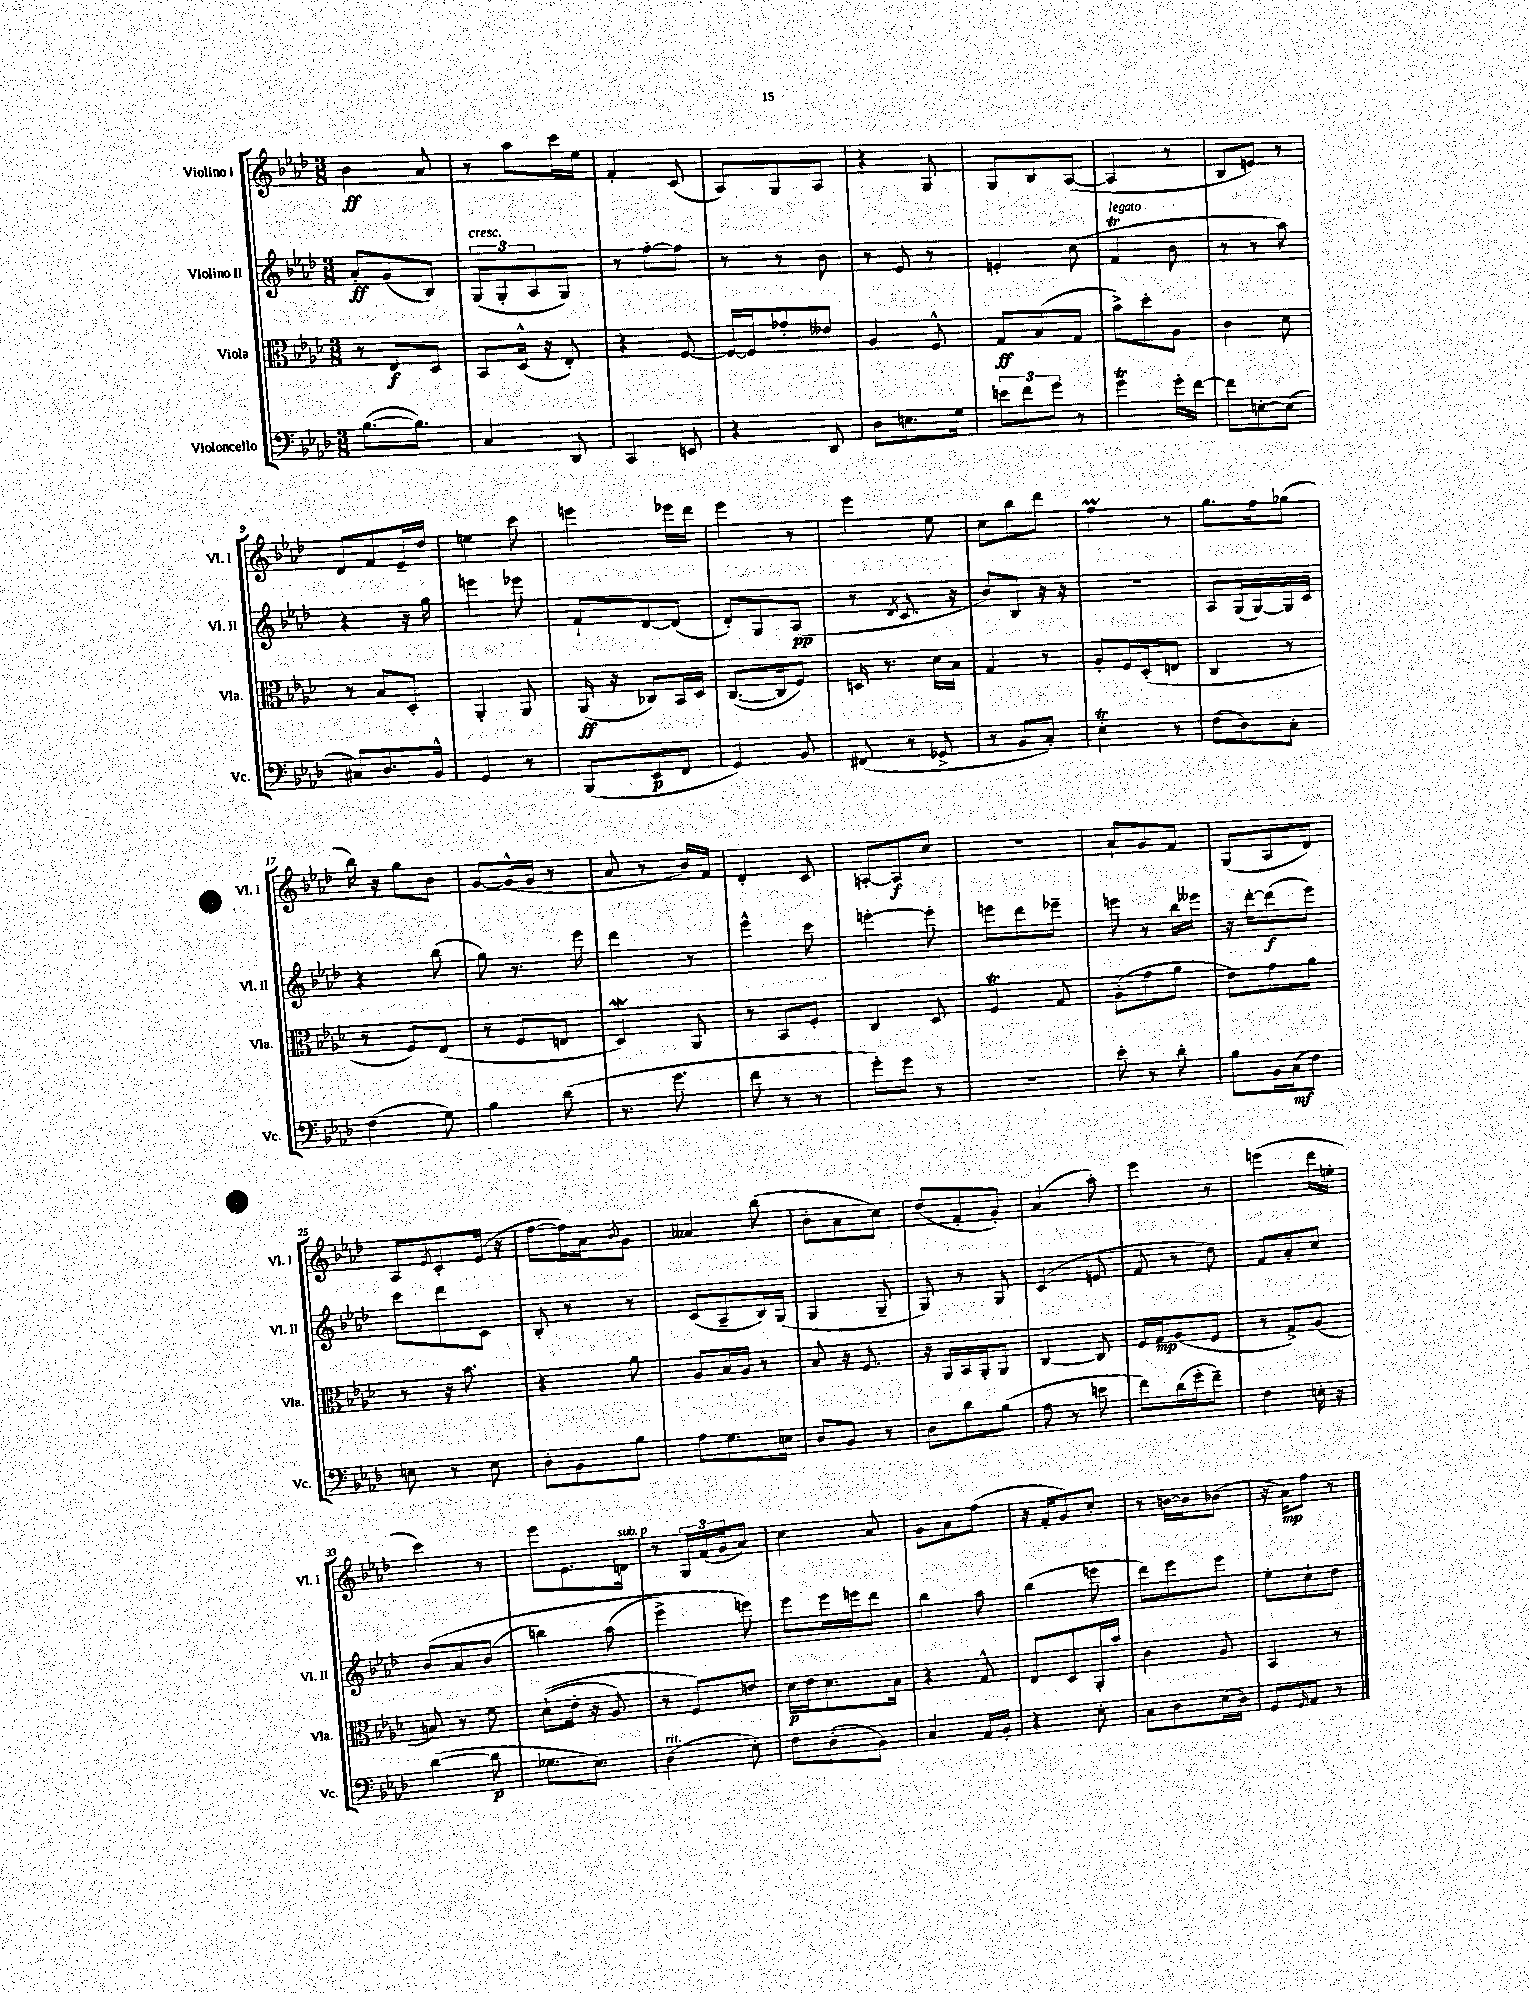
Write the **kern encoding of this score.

**kern	**dynam	**kern	**dynam	**kern	**dynam	**kern	**dynam
*part4	*part4	*part3	*part3	*part2	*part2	*part1	*part1
*staff4	*staff4	*staff3	*staff3	*staff2	*staff2	*staff1	*staff1
*I"Violoncello	*	*I"Viola	*	*I"Violino II	*	*I"Violino I	*
*I'Vc.	*	*I'Vla.	*	*I'Vl. II	*	*I'Vl. I	*
*clefF4	*	*clefC3	*	*clefG2	*	*clefG2	*
*k[b-e-a-d-]	*	*k[b-e-a-d-]	*	*k[b-e-a-d-]	*	*k[b-e-a-d-]	*
*M3/8	*	*M3/8	*	*M3/8	*	*M3/8	*
=1	=1	=1	=1	=1	=1	=1	=1
([8.B-\L	.	8r	.	8a-'/L	ff	4b-\	ff
.	.	8E-/L	f	(8g/	.	.	.
8.B-\J])	.	.	.	.	.	.	.
.	.	8D-/J	.	8B-/J)	.	8a-/	.
=2	=2	=2	=2	=2	=2	=2	=2
!	!	!	!	!LO:TX:a:i:t=cresc.	!	!	!
4C/	.	8BB-/L	.	(12G/L	.	8r	.
.	.	.	.	12G'/	.	.	.
.	.	(16D-^^/Jk	.	.	.	8aa-\L	.
.	.	.	.	12A-/	.	.	.
.	.	16r	.	.	.	.	.
8DD-/	.	8E-'/)	.	8G/J)	.	16ccc\L	.
.	.	.	.	.	.	16ee-\JJ	.
=3	=3	=3	=3	=3	=3	=3	=3
4CC/	.	4r	.	8r	.	4f'/	.
.	.	.	.	[8ff'\L	.	.	.
8EEn/	.	[8F/	.	8ff\J]	.	(8c/	.
=4	=4	=4	=4	=4	=4	=4	=4
4r	.	16F/LL_	.	8r	.	8A-/L)	.
.	.	16F/J]	.	.	.	.	.
.	.	8g-X'/	.	8r	.	8G/	.
8DD-/	.	8e--X/J	.	8b-\	.	8A-/J	.
=5	=5	=5	=5	=5	=5	=5	=5
8D-\L	.	4A-/	.	8r	.	4r	.
8.En\	.	.	.	8e-/	.	.	.
.	.	8F^^/	.	8r	.	8G/	.
16G\Jk	.	.	.	.	.	.	.
=6	=6	=6	=6	=6	=6	=6	=6
12en\L	.	8G/L	ff	4en'/	.	8G/L	.
12f\	.	.	.	.	.	.	.
.	.	(8B-/	.	.	.	8B-/	.
12g\J	.	.	.	.	.	.	.
8r	.	8G/J	.	(8cc\	.	([8A-/J	.
=7	=7	=7	=7	=7	=7	=7	=7
!	!	!	!	!LO:TX:a:i:t=legato	!	!	!
4gt\	.	8b-^\L)	.	4fT/	.	4A-/]	.
.	.	8dd-'\	.	.	.	.	.
16g'\LL	.	8A-\J	.	8b-\	.	8r	.
[16f\JJ	.	.	.	.	.	.	.
=8	=8	=8	=8	=8	=8	=8	=8
8f\L]	.	4c\	.	8r	.	8B-/L	.
[8En'\	.	.	.	8r	.	8en/J)	.
(8E\J]	.	8d-\	.	8aa-\)	.	8r	.
!!LO:LB:g=z
=9	=9	=9	=9	=9	=9	=9	=9
8C#X/L)	.	8r	.	4r	.	8d-/L	.
8.D-/	.	8B-/L	.	.	.	8f/	.
.	.	8D-'/J	.	16r	.	16e-~/L	.
16BB-^^/Jk	.	.	.	16gg\	.	16dd-/JJ	.
=10	=10	=10	=10	=10	=10	=10	=10
4GG/	.	4AA-'/	.	4eeen\	.	4een\	.
8r	.	8AA-/	.	8eee-X\	.	8ccc\	.
=11	=11	=11	=11	=11	=11	=11	=11
(8BBB-/L	.	(16AA-/	ff	8f`/L	.	4eeen\	.
.	.	16r	.	.	.	.	.
8EE-/	p	8C-X/L)	.	[8d-/	.	.	.
8FF/J	.	16BB-/L	.	(8d-/J]	.	16eee-X\LL	.
.	.	16D-/JJ	.	.	.	16ddd-\JJ	.
=12	=12	=12	=12	=12	=12	=12	=12
4GG/)	.	([8.C/L	.	8d-'/L)	.	4eee-\	.
.	.	.	.	8G/	.	.	.
.	.	16C/k]	.	.	.	.	.
8BB-/	.	8F/J)	.	(8A-/J	pp	8r	.
=13	=13	=13	=13	=13	=13	=13	=13
(8FF#X/	.	16Dn/	.	8r	.	4eee-\	.
.	.	8.r	.	.	.	.	.
.	.	.	.	8qd-/	.	.	.
8r	.	.	.	8.c/	.	.	.
8GG-X^/	.	16d-\LL	.	.	.	8ee-\	.
.	.	16B-\JJ	.	16r	.	.	.
=14	=14	=14	=14	=14	=14	=14	=14
8r	.	4G/	.	8b-/L)	.	8cc\L	.
8BB-/L	.	.	.	8B-/J	.	8bb-\	.
8C'/J)	.	8r	.	16r	.	8ddd-\J	.
.	.	.	.	16r	.	.	.
=15	=15	=15	=15	=15	=15	=15	=15
4E-T'\	.	8A-'/L	.	4.r	.	4ffM\	.
.	.	16F/L	.	.	.	.	.
.	.	(16D-'/J	.	.	.	.	.
8r	.	8En/J	.	.	.	8r	.
=16	=16	=16	=16	=16	=16	=16	=16
(8F\L	.	4C/	.	8A-/L	.	8.gg\L	.
8D-\)	.	.	.	(16G/L	.	.	.
.	.	.	.	[16G/)	.	16ff\k	.
8C'\J	.	8r	.	16G/]	.	(8gg-X\J	.
.	.	.	.	16c/JJ	.	.	.
!!LO:LB:g=z
=17	=17	=17	=17	=17	=17	=17	=17
(4F\	.	8r	.	4r	.	16bb-\)	.
.	.	.	.	.	.	16r	.
.	.	8F/L)	.	.	.	8gg\L	.
8G\)	.	(8E-/J	.	(8bb-\	.	8b-\J	.
=18	=18	=18	=18	=18	=18	=18	=18
4B-\	.	8r	.	8gg\)	.	[8g/L	.
.	.	8F/L	.	8.r	.	(16g^^/L]	.
.	.	.	.	.	.	16g/JJ	.
(8d-\	.	8En/J	.	.	.	8r	.
.	.	.	.	16eee-\	.	.	.
=19	=19	=19	=19	=19	=19	=19	=19
8.r	.	4D-w/)	.	4ddd-\	.	8a-/	.
.	.	.	.	.	.	8r	.
8.g\	.	.	.	.	.	.	.
.	.	8AA-/	.	8r	.	16b-/LL)	.
.	.	.	.	.	.	16f/JJ	.
=20	=20	=20	=20	=20	=20	=20	=20
8f\	.	8r	.	4eee-^^\	.	4d-'/	.
8r	.	8BB-/L	.	.	.	.	.
8r	.	8F'/J	.	8ccc\	.	8c/	.
=21	=21	=21	=21	=21	=21	=21	=21
8g'\L)	.	4C/	.	[4eeen'\	.	[8An'/L	.
8g\J	.	.	.	.	.	8A/]	f
8r	.	8D-/	.	8eee'\]	.	8cc/J	.
=22	=22	=22	=22	=22	=22	=22	=22
4.r	.	4FT/	.	8eeen\L	.	4.r	.
.	.	.	.	8ddd-\	.	.	.
.	.	8G/	.	8eee-X~\J	.	.	.
=23	=23	=23	=23	=23	=23	=23	=23
8e-'\	.	(8A-'\L	.	8eeen\	.	8a-`/L	.
8r	.	8g\	.	8r	.	8g/	.
8d-'\	.	8a-\J	.	16bb-\LL	.	8f/J	.
.	.	.	.	16eee--X\JJ	.	.	.
=24	=24	=24	=24	=24	=24	=24	=24
8B-\L	.	8e-\L)	.	16r	.	(8G/L	.
.	.	.	.	[16ddd-'\KL	.	.	.
16BB-\L	.	8g\	.	(8ddd-\]	f	8A-/	.
(16C\J	mf	.	.	.	.	.	.
8F\J)	.	8a-\J	.	8eee-\J)	.	8d-/J)	.
!!LO:LB:g=z
=25	=25	=25	=25	=25	=25	=25	=25
8En\	.	8r	.	8ccc\L	.	8A-/L	.
.	.	.	.	.	.	8qe-/	.
8r	.	16r	.	8ddd-\	.	8c'/	.
.	.	8.b-\	.	.	.	.	.
8E\	.	.	.	8c\J	.	(16e-/Jk	.
.	.	.	.	.	.	16r	.
=26	=26	=26	=26	=26	=26	=26	=26
8D-'\L	.	4r	.	8B-'/	.	[8ff\L	.
8BB-\	.	.	.	8r	.	16ff\L])	.
.	.	.	.	.	.	16a-\J	.
.	.	.	.	.	.	8qb-/	.
8B-\J	.	8a-\	.	8r	.	8g\J	.
=27	=27	=27	=27	=27	=27	=27	=27
8A-\L	.	8A-/L	.	(8c/L	.	4a--X/	.
8.G\	.	16B-/L	.	8A-~/	.	.	.
.	.	16A-/JJ	.	.	.	.	.
.	.	8r	.	16B-/L)	.	(8bb-\	.
16En\Jk	.	.	.	(16G/JJ	.	.	.
=28	=28	=28	=28	=28	=28	=28	=28
8D-/L	.	8B-/	.	4G/	.	8b-'\L	.
8BB-/J	.	16r	.	.	.	8a-\	.
.	.	8.F/	.	.	.	.	.
8r	.	.	.	8G~/	.	8cc\J)	.
=29	=29	=29	=29	=29	=29	=29	=29
8D-\L	.	16r	.	8G/)	.	(8dd-/L	.
.	.	16AA-/LL	.	.	.	.	.
8d-\	.	16BB-/	.	8r	.	8f'/	.
.	.	16AA-'/J	.	.	.	.	.
(8B-\J	.	8AA-/J	.	8G/	.	8g'/J)	.
=30	=30	=30	=30	=30	=30	=30	=30
8A-\	.	[4C/	.	(4c/	.	(4a-/	.
8r	.	.	.	.	.	.	.
8en\	.	8C/]	.	8en/	.	8aa-'\)	.
=31	=31	=31	=31	=31	=31	=31	=31
8f\L)	.	16F/LL	.	8f/	.	4eee-\	.
.	.	16G/J	mp	.	.	.	.
(16d-\L	.	(8A-/	.	8r	.	.	.
16g'\J	.	.	.	.	.	.	.
8f~\J)	.	8F/J	.	8dd-\)	.	8r	.
=32	=32	=32	=32	=32	=32	=32	=32
4F\	.	8r	.	8f/L	.	(4eeen\	.
.	.	8G^/L)	.	8a-'/	.	.	.
16En'\	.	(8A-/J	.	8cc/J	.	16ddd-\LL	.
16r	.	.	.	.	.	16een'\JJ	.
!!LO:LB:g=z
=33	=33	=33	=33	=33	=33	=33	=33
([4d-\	.	8Bn/)	.	(8b-/L	.	4ccc\)	.
.	.	8r	.	8a-/	.	.	.
8d-\]	p	8f\	.	(8b-/J	.	8r	.
=34	=34	=34	=34	=34	=34	=34	=34
8.G-X\L	.	((8d-`\L	.	4bbn\)	.	8eee-\L	.
.	.	16e-'\Jk	.	.	.	8.e-\	.
8.E-\J)	.	16r	.	.	.	.	.
.	.	8A-/)	.	(8aa-\	.	.	.
!	!	!	!	!	!	!LO:TX:a:i:t=sub. p	!
.	.	.	.	.	.	16dn\Jk	.
=35	=35	=35	=35	=35	=35	=35	=35
!LO:TX:a:i:t=rit.	!	!	!	!	!	!	!
(4D-\	.	8r	.	4eee-^\)	.	8r	.
.	.	8F/L)	.	.	.	24G/LL	.
.	.	.	.	.	.	(24f/	.
.	.	.	.	.	.	24g/J	.
8E-'\)	.	8en/J	.	8eeen\)	.	8a-/J)	.
=36	=36	=36	=36	=36	=36	=36	=36
8F\L	.	16d-\LL	p	8eee-\L	.	4cc\	.
.	.	16e-\J	.	.	.	.	.
(8D-'\	.	8.d-\	.	16eee-\L	.	.	.
.	.	.	.	16eeen\J	.	.	.
8BB-\J)	.	.	.	8ddd-\J	.	8a-/	.
.	.	16B-\Jk	.	.	.	.	.
=37	=37	=37	=37	=37	=37	=37	=37
4C/	.	4r	.	4bb-\	.	8g\L	.
.	.	.	.	.	.	8a-\	.
16AA-/LL	.	8G^^/	.	8aa-\	.	(8ff\J	.
16BB-'/JJ	.	.	.	.	.	.	.
=38	=38	=38	=38	=38	=38	=38	=38
4r	.	8E-/L	.	(4bb-\	.	16r	.
.	.	.	.	.	.	16f'/KL	.
.	.	8D-/	.	.	.	8g/)	.
8E-'\	.	16AA-'/L	.	8eeen\	.	8cc'/J	.
.	.	16b-/JJ	.	.	.	.	.
=39	=39	=39	=39	=39	=39	=39	=39
8C\L	.	4c\	.	8ddd-\L)	.	8r	.
8D-\	.	.	.	8eee-\	.	[16bn\LL	.
.	.	.	.	.	.	16b\J]	.
(16E-\L	.	8A-/	.	8eee-\J	.	(8b-X\J	.
16D-\JJ)	.	.	.	.	.	.	.
=40	=40	=40	=40	=40	=40	=40	=40
8GG/L	.	4BB-/	.	8ee-'\L	.	16r	.
.	.	.	.	.	.	16a-\KL)	mp
16qqGG/	.	.	.	.	.	.	.
8AA-/J	.	.	.	8cc`\	.	8ff\J	.
8r	.	8r	.	8dd-\J	.	8r	.
==	==	==	==	==	==	==	==
*-	*-	*-	*-	*-	*-	*-	*-
